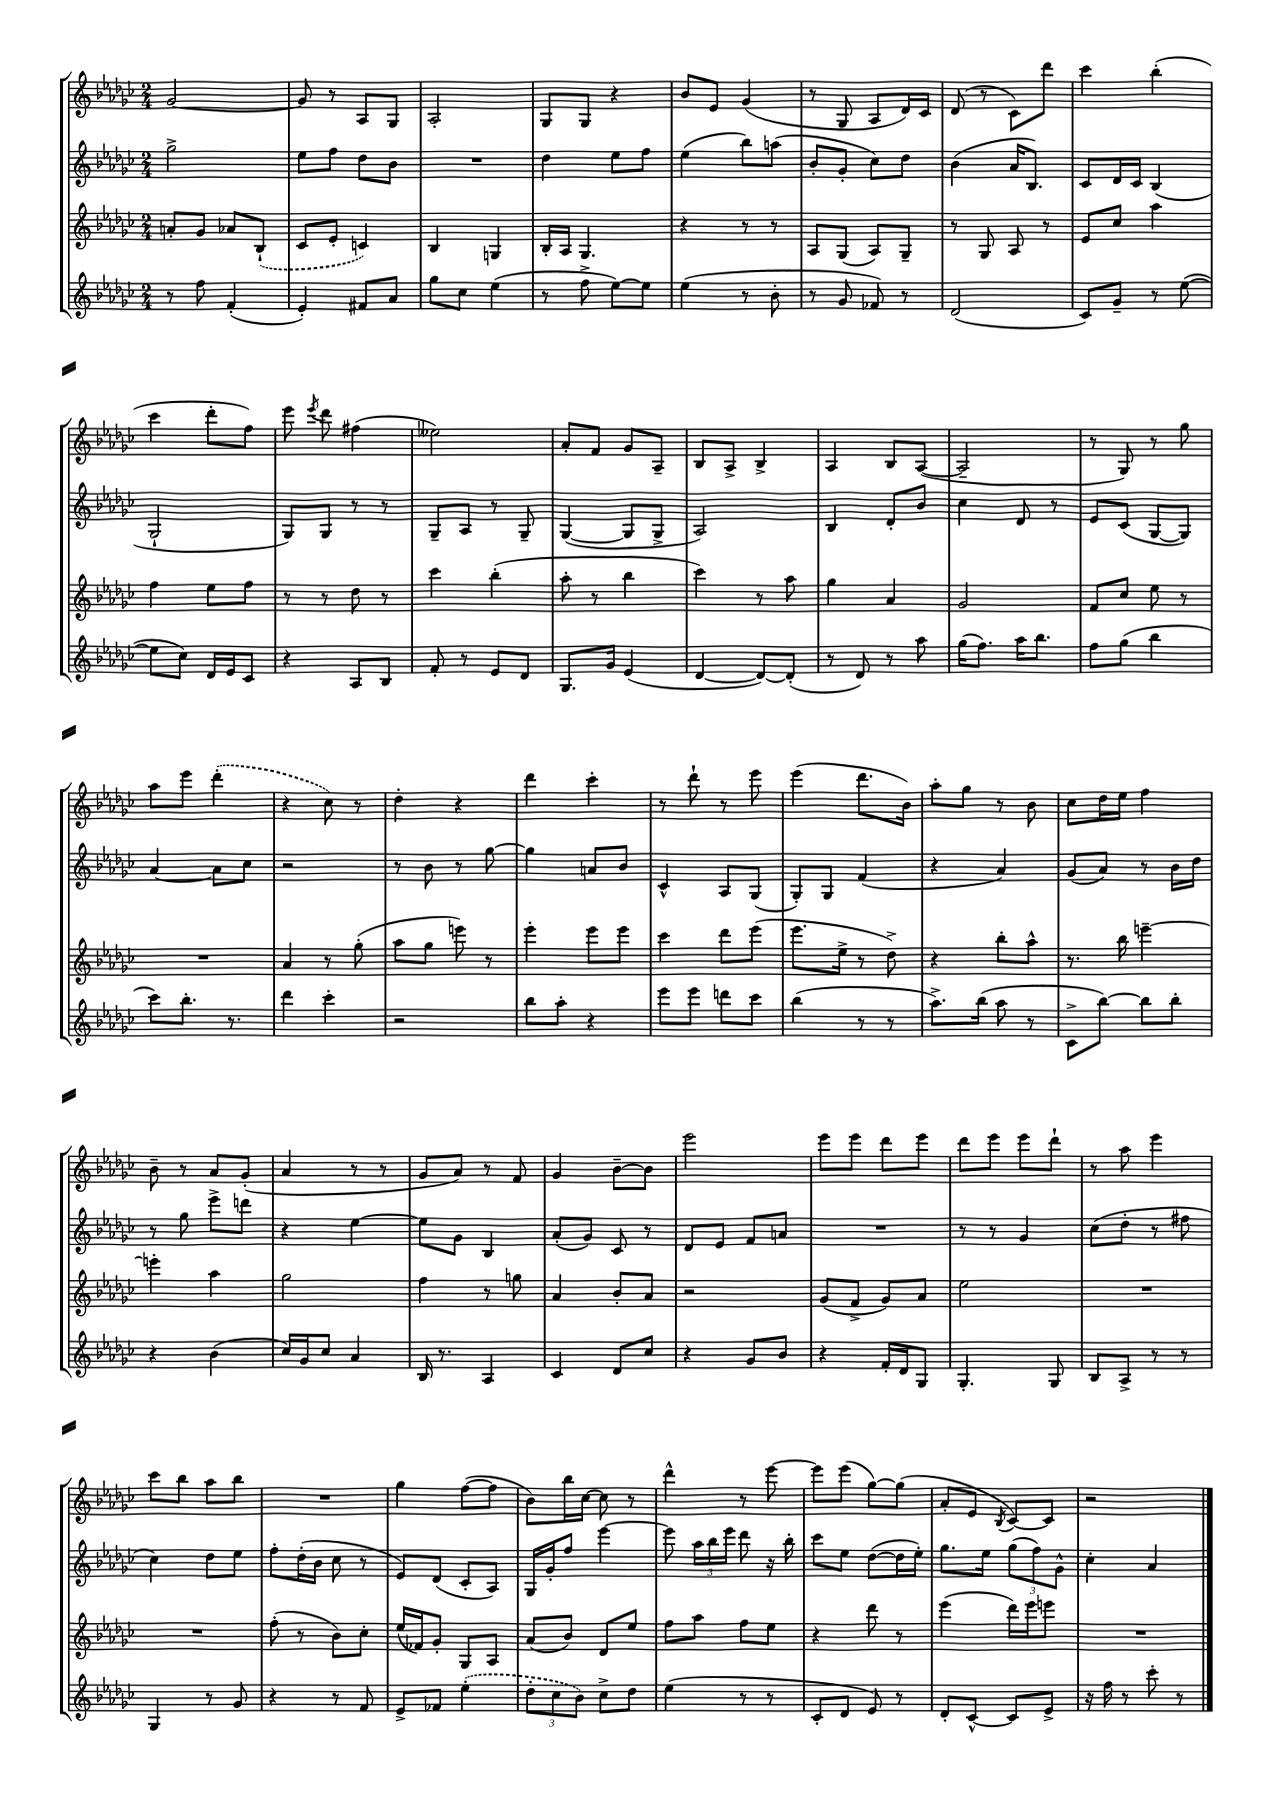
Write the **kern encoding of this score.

**kern	**kern	**kern	**kern
*staff4	*staff3	*staff2	*staff1
*clefG2	*clefG2	*clefG2	*clefG2
*k[b-e-a-d-g-c-]	*k[b-e-a-d-g-c-]	*k[b-e-a-d-g-c-]	*k[b-e-a-d-g-c-]
*M2/4	*M2/4	*M2/4	*M2/4
8r	8a'	2gg-^	[2g-
8ff	8g-	.	.
(4f'	8a-	.	.
.	(8B-`	.	.
=	=	=	=
4e-')	8c-	8ee-	8g-]
.	8e-'	8ff	8r
8f#	4c)	8dd-	8A-
8a-	.	8b-	8G-
=	=	=	=
8gg-	4B-	2r	2A-'
8cc-	.	.	.
(4ee-	4G	.	.
=	=	=	=
8r	16B-'	4dd-	8G-
.	16A-	.	.
8ff^	4.G-	.	8G-
[8ee-)	.	8ee-	4r
8ee-]	.	8ff	.
=	=	=	=
(4ee-	4r	(4ee-	8b-
.	.	.	8e-
8r	8r	8bb-)	(4g-
8b-'	8r	(8aa	.
=	=	=	=
8r	8A-	8b-'	8r
8g-	(8G-	8g-'	8G-
8f-)	8A-)	8cc-)	8A-
8r	8G-~	8dd-	16d-)
.	.	.	16c-
=	=	=	=
(2d-	8r	(4b-	(8d-
.	8G-	.	8r
.	8A-	16a-	8c-)
.	.	8.B-)	.
.	8r	.	8ddd-
=	=	=	=
8c-)	8e-	8c-	4ccc-
8g-~	8cc-	16d-	.
.	.	16c-	.
8r	4aa-	(4B-	(4bb-'
([8ee-	.	.	.
=	=	=	=
8ee-]	4ff	2G-`	4ccc-
8cc-)	.	.	.
16d-	8ee-	.	8ddd-'
16e-	.	.	.
8c-	8ff	.	8ff)
=	=	=	=
4r	8r	8G-)	8eee-
.	.	.	8qeee-
.	8r	8G-	8ddd-
8A-	8dd-	8r	(4ff#
8B-	8r	8r	.
=	=	=	=
8f'	4ccc-	8G-~	2ee--)
8r	.	8A-	.
8e-	(4bb-'	8r	.
8d-	.	8G-~	.
=	=	=	=
8.G-	8aa-'	([4G-	8a-'
.	8r	.	8f
16g-	.	.	.
(4e-	4bb-	8G-]	8g-
.	.	8G-^	8A-~
=	=	=	=
[4d-	4ccc-)	2A-)	8B-
.	.	.	8A-^
8d-_)	8r	.	4B-^
(8d-']	8aa-	.	.
=	=	=	=
8r	4gg-	4B-	4A-
8d-)	.	.	.
8r	4a-	8d-'	8B-
8aa-	.	8b-	([8A-
=	=	=	=
(16gg-	2g-	4cc-	2A-~]
8.ff)	.	.	.
16aa-	.	8d-	.
8.bb-	.	.	.
.	.	8r	.
=	=	=	=
8ff	8f	8e-	8r
(8gg-	8cc-	(8c-	8G-)
4bb-	8ee-	[8G-	8r
.	8r	8G-])	8gg-
=	=	=	=
8ccc-)	2r	[4a-	8aa-
8.bb-'	.	.	8eee-
.	.	8a-]	(4ddd-'
8.r	.	.	.
.	.	8cc-	.
=	=	=	=
4ddd-	4a-	2r	4r
4ccc-'	8r	.	8cc-)
.	(8gg-'	.	8r
=	=	=	=
2r	8aa-	8r	4dd-'
.	8gg-	8b-	.
.	8eee)	8r	4r
.	8r	[8gg-	.
=	=	=	=
8bb-	4eee-'	4gg-]	4ddd-
8aa-'	.	.	.
4r	8eee-	8a	4ccc-'
.	8eee-	8b-	.
=	=	=	=
8eee-	4ccc-	4c-^^	8r
8eee-	.	.	8ddd-`
8ddd	8ddd-	8A-	8r
8ccc-	(8eee-	(8G-	8eee-
=	=	=	=
(4bb-	8.eee-	8G-')	(4eee-
.	.	8G-	.
.	16ee-^	.	.
8r	8r	(4f	8.ddd-
8r	8dd-^)	.	.
.	.	.	16b-)
=	=	=	=
8.aa-^)	4r	4r	8aa-'
.	.	.	8gg-
(16bb-	.	.	.
8aa-	8bb-'	4a-)	8r
8r	8aa-^^	.	8b-
=	=	=	=
8c-^	8.r	(8g-	8cc-
[8bb-)	.	8a-)	16dd-
.	16bb-	.	16ee-
8bb-]	[4eee~	8r	4ff
8bb-'	.	16b-	.
.	.	16dd-	.
=	=	=	=
4r	4eee']	8r	8b-~
.	.	8gg-	8r
(4b-	4aa-	8eee-^	8a-
.	.	8ddd	(8g-'
=	=	=	=
16cc-)	2gg-	4r	4a-
16g-	.	.	.
8cc-	.	.	.
4a-	.	[4ee-	8r
.	.	.	8r
=	=	=	=
16B-	4ff	8ee-]	8g-
8.r	.	.	.
.	.	8g-	8a-)
4A-	8r	4B-	8r
.	8gg	.	8f
=	=	=	=
4c-	4a-	(8a-'	4g-
.	.	8g-)	.
8d-	8b-'	8c-	[8b-~
8cc-	8a-	8r	8b-]
=	=	=	=
4r	2r	8d-	2eee-
.	.	8e-	.
8g-	.	8f	.
8b-	.	8a	.
=	=	=	=
4r	(8g-	2r	8eee-
.	8f^	.	8eee-
16f'	8g-)	.	8ddd-
16d-	.	.	.
8G-	8a-	.	8eee-
=	=	=	=
4.G-'	2ee-	8r	8ddd-
.	.	8r	8eee-
.	.	4g-	8eee-
8G-	.	.	8ddd-`
=	=	=	=
8B-	2r	(8cc-	8r
8A-^	.	8dd-'	8aa-
8r	.	8r	4eee-
8r	.	8ff#	.
=	=	=	=
4G-	2r	4cc-)	8ccc-
.	.	.	8bb-
8r	.	8dd-	8aa-
8g-	.	8ee-	8bb-
=	=	=	=
4r	(8ff'	8ff'	2r
.	8r	(16dd-'	.
.	.	16b-	.
8r	8b-)	8cc-	.
8f	8cc-'	8r	.
=	=	=	=
8e-^	(16ee-	8e-)	4gg-
.	16f-)	.	.
8f-	8g-'	(8d-	.
(4ee-'	8G-	8c-'	([8ff
.	8A-	8A-)	8ff]
=	=	=	=
12dd-'	(8a-	16G-	8b-)
.	.	16g-'	.
12cc-	.	.	.
.	8b-)	8ff	16bb-
12b-)	.	.	.
.	.	.	[16cc-
8cc-^	8d-	[4eee-	8cc-]
8dd-	8ee-	.	8r
=	=	=	=
(4ee-	8ff	8eee-]	4ddd-^^
.	8aa-	24aa-	.
.	.	24bb-	.
.	.	24eee-	.
8r	8ff	8ddd-	8r
8r	8ee-	16r	[8eee-
.	.	16bb-'	.
=	=	=	=
8c-'	4r	8ccc-	8eee-]
8d-	.	8ee-	(8eee-
8e-)	8ddd-	([8dd-	[8gg-)
8r	8r	16dd-]	(8gg-]
.	.	16ee-')	.
=	=	=	=
8d-'	(4eee-	8.gg-	8a-'
[8c-^^	.	.	8e-
.	.	16ee-	.
.	.	.	8qB-
8c-]	16ddd-)	(12gg-	[8c-)
.	16eee-	.	.
.	.	12ff)	.
8e-^	8eee	.	8c-]
.	.	12g-^^	.
=	=	=	=
16r	2r	4cc-'	2r
16ff	.	.	.
8r	.	.	.
8ccc-'	.	4a-	.
8r	.	.	.
==	==	==	==
*-	*-	*-	*-
